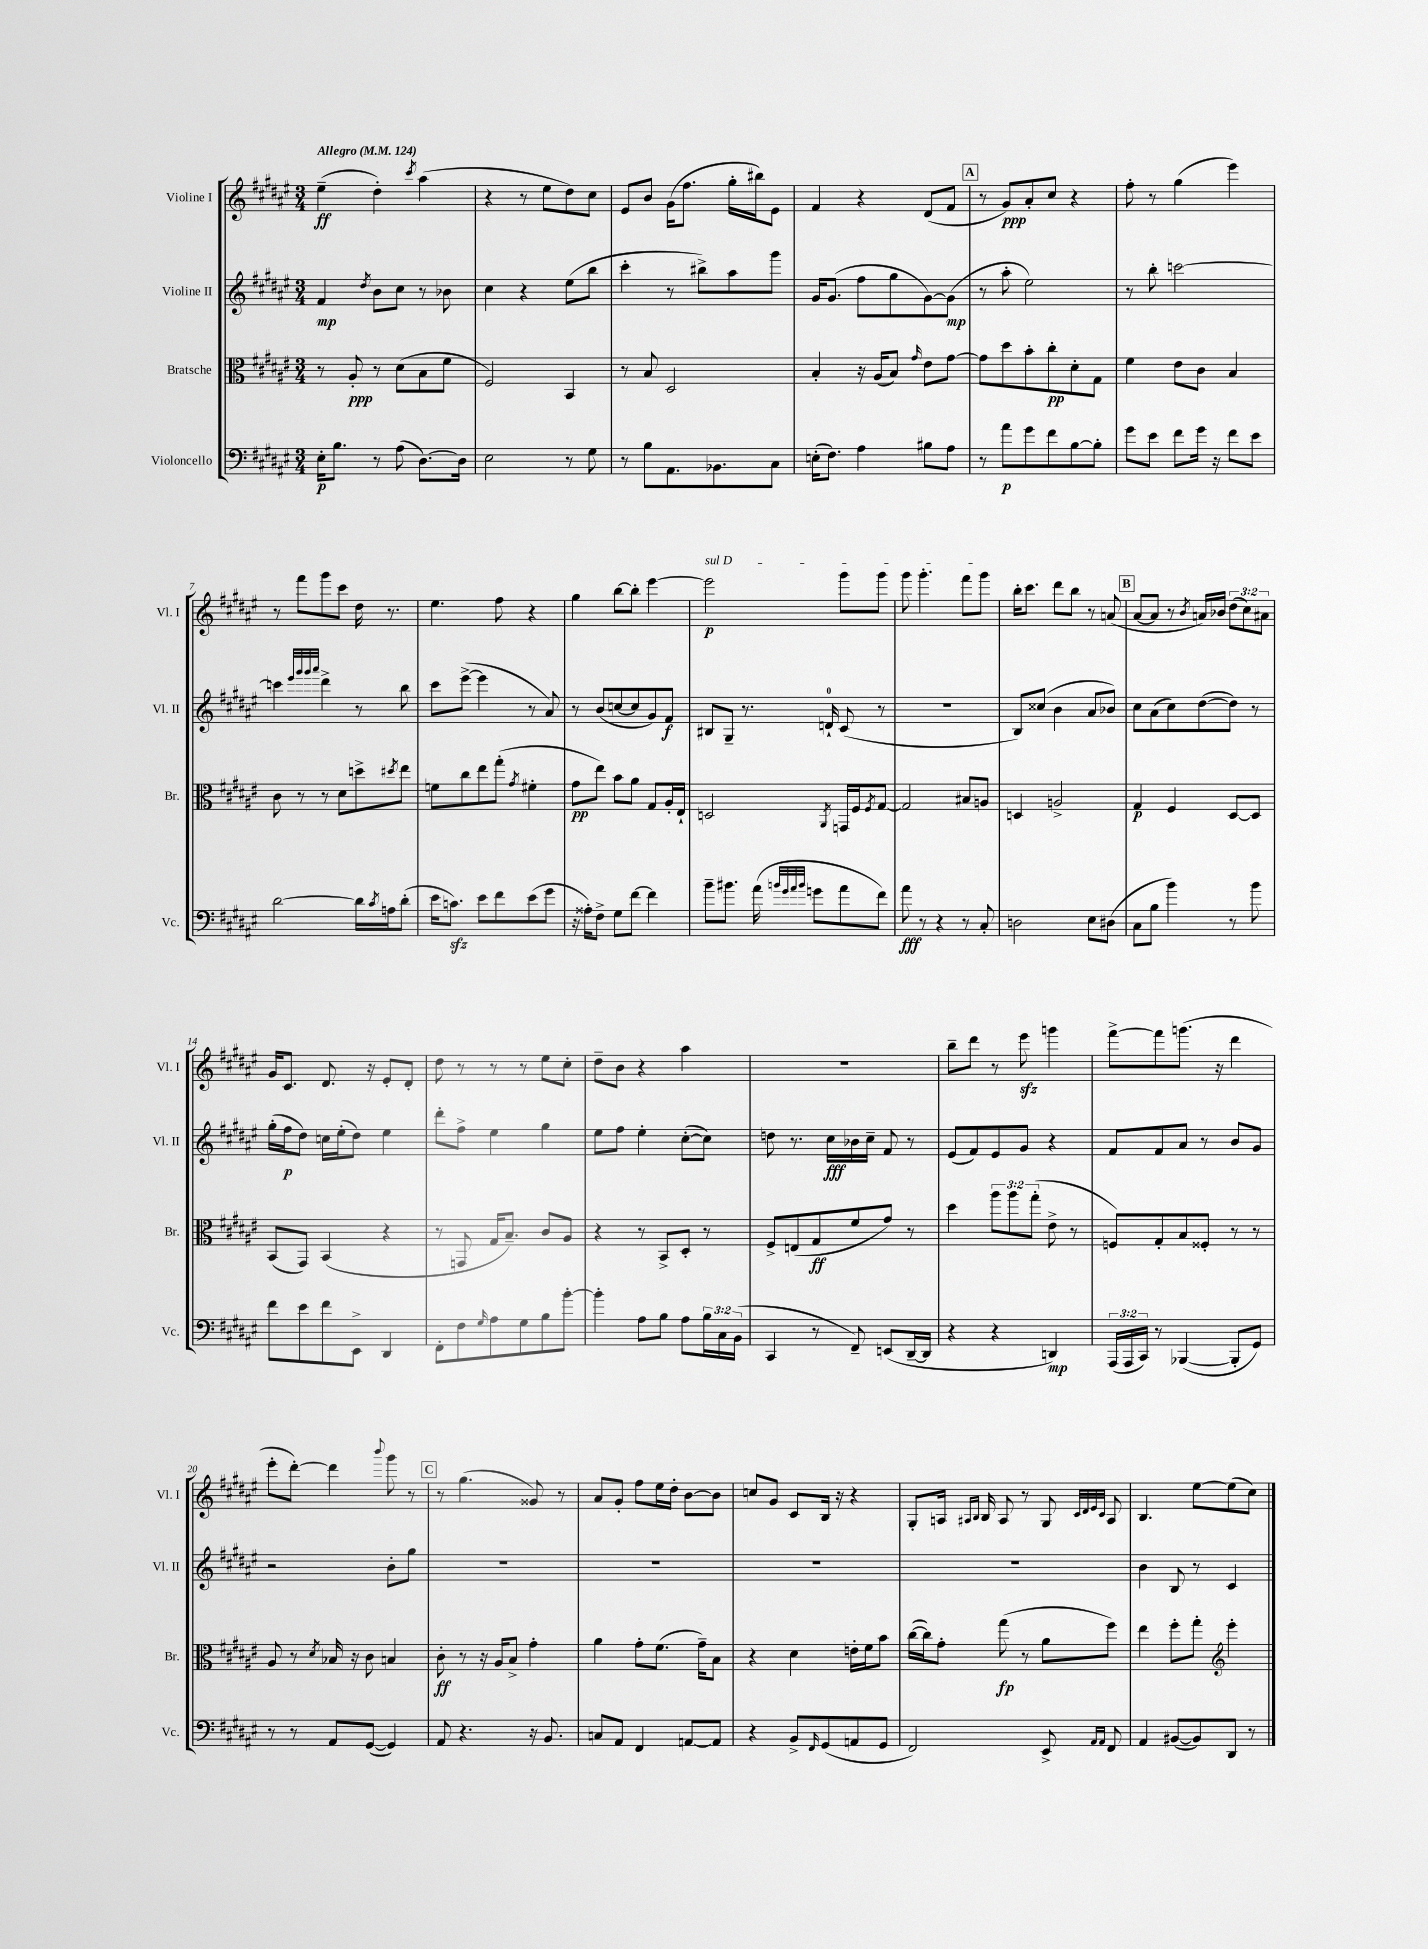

**kern	**kern	**kern	**kern
*staff4	*staff3	*staff2	*staff1
*clefF4	*clefC3	*clefG2	*clefG2
*k[f#c#g#d#a#e#]	*k[f#c#g#d#a#e#]	*k[f#c#g#d#a#e#]	*k[f#c#g#d#a#e#]
*M3/4	*M3/4	*M3/4	*M3/4
*MM124	*MM124	*MM124	*MM124
16E#'	8r	4f#	(4ee#~
8.B	.	.	.
.	8A#'	.	.
.	.	8qdd#	.
8r	8r	8b	4dd#')
(8A#	(8d#	8cc#	.
.	.	.	8qccc#
[8.D#)	8B	8r	(4aa#
.	8f#	8b-	.
16D#]	.	.	.
=	=	=	=
2E#	2F#)	4cc#	4r
.	.	4r	8r
.	.	.	8ee#
8r	4BB	(8ee#	8dd#)
8G#	.	8bb	8cc#
=	=	=	=
8r	8r	4ccc#'	8e#
8B	8B	.	8b
8.AA#	2D#	8r	(16g#
.	.	.	8.ff#
.	.	8bb#^)	.
8.BB-	.	.	.
.	.	8aa#	16gg#'
.	.	.	16bb#)
8C#	.	8ggg#	8e#
=	=	=	=
(16E'	4B'	16g#	4f#
8.F#)	.	(8.g#	.
4A#	16r	8ff#	4r
.	(16A#	.	.
.	8B)	8gg#	.
.	16qqg#	.	.
8B#	8e#	[8g#)	(8d#
8A#	[8g#	(8g#]	8f#
=	=	=	=
8r	8g#]	8r	8r
8a#	8dd#	8aa#'	8g#)
8g#	8b'	2ee#)	8a#'
8f#	8cc#'	.	8cc#
[8B	8d#'	.	4r
8B']	8G#	.	.
=	=	=	=
8g#	4f#	8r	8ff#'
8e#	.	8bb'	8r
8f#	8e#	[2ccc	(4gg#
16g#	8c#	.	.
16r	.	.	.
8f#	4B	.	4eee#)
8e#	.	.	.
=	=	=	=
[2d#	8c#	4ccc]	8r
.	8r	.	8fff#
.	.	32qqeee#	.
.	.	32qqggg#	.
.	.	32qqggg#	.
.	.	32qqaaa#	.
.	8r	4ddd#^	8ggg#
.	8d#	.	8ccc#
16d#]	8dd^	8r	16dd#
8qc#	.	.	.
16A	.	.	8.r
.	8qdd#	.	.
(8d#'	8ee#	8bb	.
=	=	=	=
16e#	8f	8ccc#	4.ee#
8.c)	.	.	.
.	8cc#	([8eee#^	.
8e#	8ee#	4eee#]	.
8f#	(8gg#'	.	8ff#
.	8qg#	.	.
(8e#	4f#'	8r	4r
8g#	.	8a#)	.
=	=	=	=
16r	8g#	8r	4gg#
16A##')	.	.	.
8F#^	8ee#)	(8b	.
8G#	8b	[8cc	[8bb
[8f#	8a#	8cc]	8bb']
4f#]	8G#	8g#)	[4eee#
.	16A#'	8f#	.
.	16E#`	.	.
=	=	=	=
8b~	2D	8B#	2eee#]
8.b#	.	8G#~	.
.	.	8.r	.
(16a#	.	.	.
32qqb	.	.	.
32qqg#	.	.	.
32qqa#	.	.	.
32qqb	.	.	.
8g	.	.	.
.	.	16d`	.
.	8qAA#	.	.
8a#	16GG	(8c#	8ggg#
.	16F#	.	.
.	8qF#	.	.
8f#)	[8G#	8r	8ggg#
=	=	=	=
8a#	2G#]	2.r	8ggg#
8r	.	.	4.ggg#'
4r	.	.	.
8r	8B#	.	8fff#
8C#'	8A	.	8ggg#
=	=	=	=
2D	4D	8B)	16bb'
.	.	.	8.ccc#
.	.	(8cc##	.
.	2A^	4b	8ddd#
.	.	.	8bb
8E#	.	8a#	8r
(8D#	.	8b-)	(8a
=	=	=	=
8C#	4G#	8cc#	[8a#
8B	.	(8a#	8a#]
4b)	4F#	8cc#)	8r
.	.	.	8qb
.	.	([8dd#	16a)
.	.	.	16b-
8r	[8D#	8dd#])	(12dd#
.	.	.	12cc#)
8b	8D#]	8r	.
.	.	.	12a#
=	=	=	=
8f#	(8BB	(16gg#'	16g#
.	.	16ff#	8.c#
8e#	8GG#)	8dd#)	.
8f#	(4BB	16cc	8.d#
.	.	(16ee#'	.
8EE#^	.	8dd#)	.
.	.	.	16r
4DD#	4r	4ee#	8e#'
.	.	.	8d#'
=	=	=	=
8FF#'	8r	8ddd#'	8dd#
8F#	8GG	8ff#^	8r
16qqG#	.	.	.
8A#	16G#	4ee#	8r
.	8.B~)	.	.
8G#	.	.	8r
8B	8c#	4gg#	8ee#
[8b'	8A#	.	8cc#'
=	=	=	=
4b']	4r	8ee#	8dd#~
.	.	8ff#	8b
8A#	8r	4ee#'	4r
8B	8BB^	.	.
8A#	8D#'	([8cc#'	4aa#
24B	8r	8cc#])	.
24C#	.	.	.
(24BB	.	.	.
=	=	=	=
4CC#	8F#^	8dd	2.r
.	(8E	8.r	.
8r	8G#	.	.
.	.	16cc#	.
8FF#~)	8f#	16b-	.
.	.	16cc#~	.
(8EE	8g#)	8f#	.
[16DD#~	8r	8r	.
16DD#]	.	.	.
=	=	=	=
4r	4dd#	(8e#	8bb~
.	.	8f#)	8ddd#
4r	12aa#	8e#	8r
.	12aa#	.	.
.	.	8g#	8eee#
.	(12gg#'	.	.
4DD)	8e#^	4r	4ggg
.	8r	.	.
=	=	=	=
(24AAA#	8F)	8f#	[8fff#^
24AAA#	.	.	.
24CC#)	.	.	.
8r	8G#'	8f#	8fff#]
([4BBB-	8B	8a#	(8.ggg
.	8F##'	8r	.
.	.	.	16r
8BBB-']	8r	8b	4ddd#
8GG#)	8r	8g#	.
=	=	=	=
8r	8A#	2r	8eee#'
8r	8r	.	[8ddd#')
.	8qd#	.	.
8AA#	16B-	.	4ddd#]
.	16r	.	.
([8GG#	8c#	.	.
.	.	.	8qqbbb
4GG#])	4B	8b'	8ggg#
.	.	8gg#	8r
=	=	=	=
8AA#	8c#'	2.r	8r
4.r	8r	.	(4.gg#
.	16r	.	.
.	16A#	.	.
.	8B^	.	.
16r	4g#'	.	8g##)
8.BB	.	.	.
.	.	.	8r
=	=	=	=
8C	4a#	2.r	8a#
8AA#	.	.	8g#'
4FF#	8g#'	.	8ff#
.	(8.f#	.	16ee#
.	.	.	16dd#'
[8AA	.	.	[8b
.	16g#~)	.	.
8AA]	8B	.	8b]
=	=	=	=
4r	4r	2.r	8cc
.	.	.	8g#
8BB^	4d#	.	8c#
16qqFF#	.	.	.
(8GG#	.	.	16B
.	.	.	16r
8AA	16e'	.	4r
.	16f#	.	.
8GG#	8b	.	.
=	=	=	=
2FF#)	([16cc#	2.r	8G#'
.	16cc#])	.	.
.	8g#'	.	16A
.	.	.	16qqA#
.	.	.	16qqB
.	.	.	16B
.	(8gg#	.	8A#
.	8r	.	8r
8EE#^	8a#	.	8G#
.	.	.	32qqc#
.	.	.	32qqd#
16qqAA#	.	.	32qqe#
16qqAA#	.	.	32qqc#
8FF#	8ff#)	.	8A#
=	=	=	=
4AA#	4ee#	4b	4.B
([8BB#	8ff#'	8B	.
8BB#])	8gg#'	8r	[8ee#
*	*clefG2	*	*
8DD#	4eee#'	4c#	(8ee#]
8r	.	.	8cc#)
==	==	==	==
*-	*-	*-	*-
